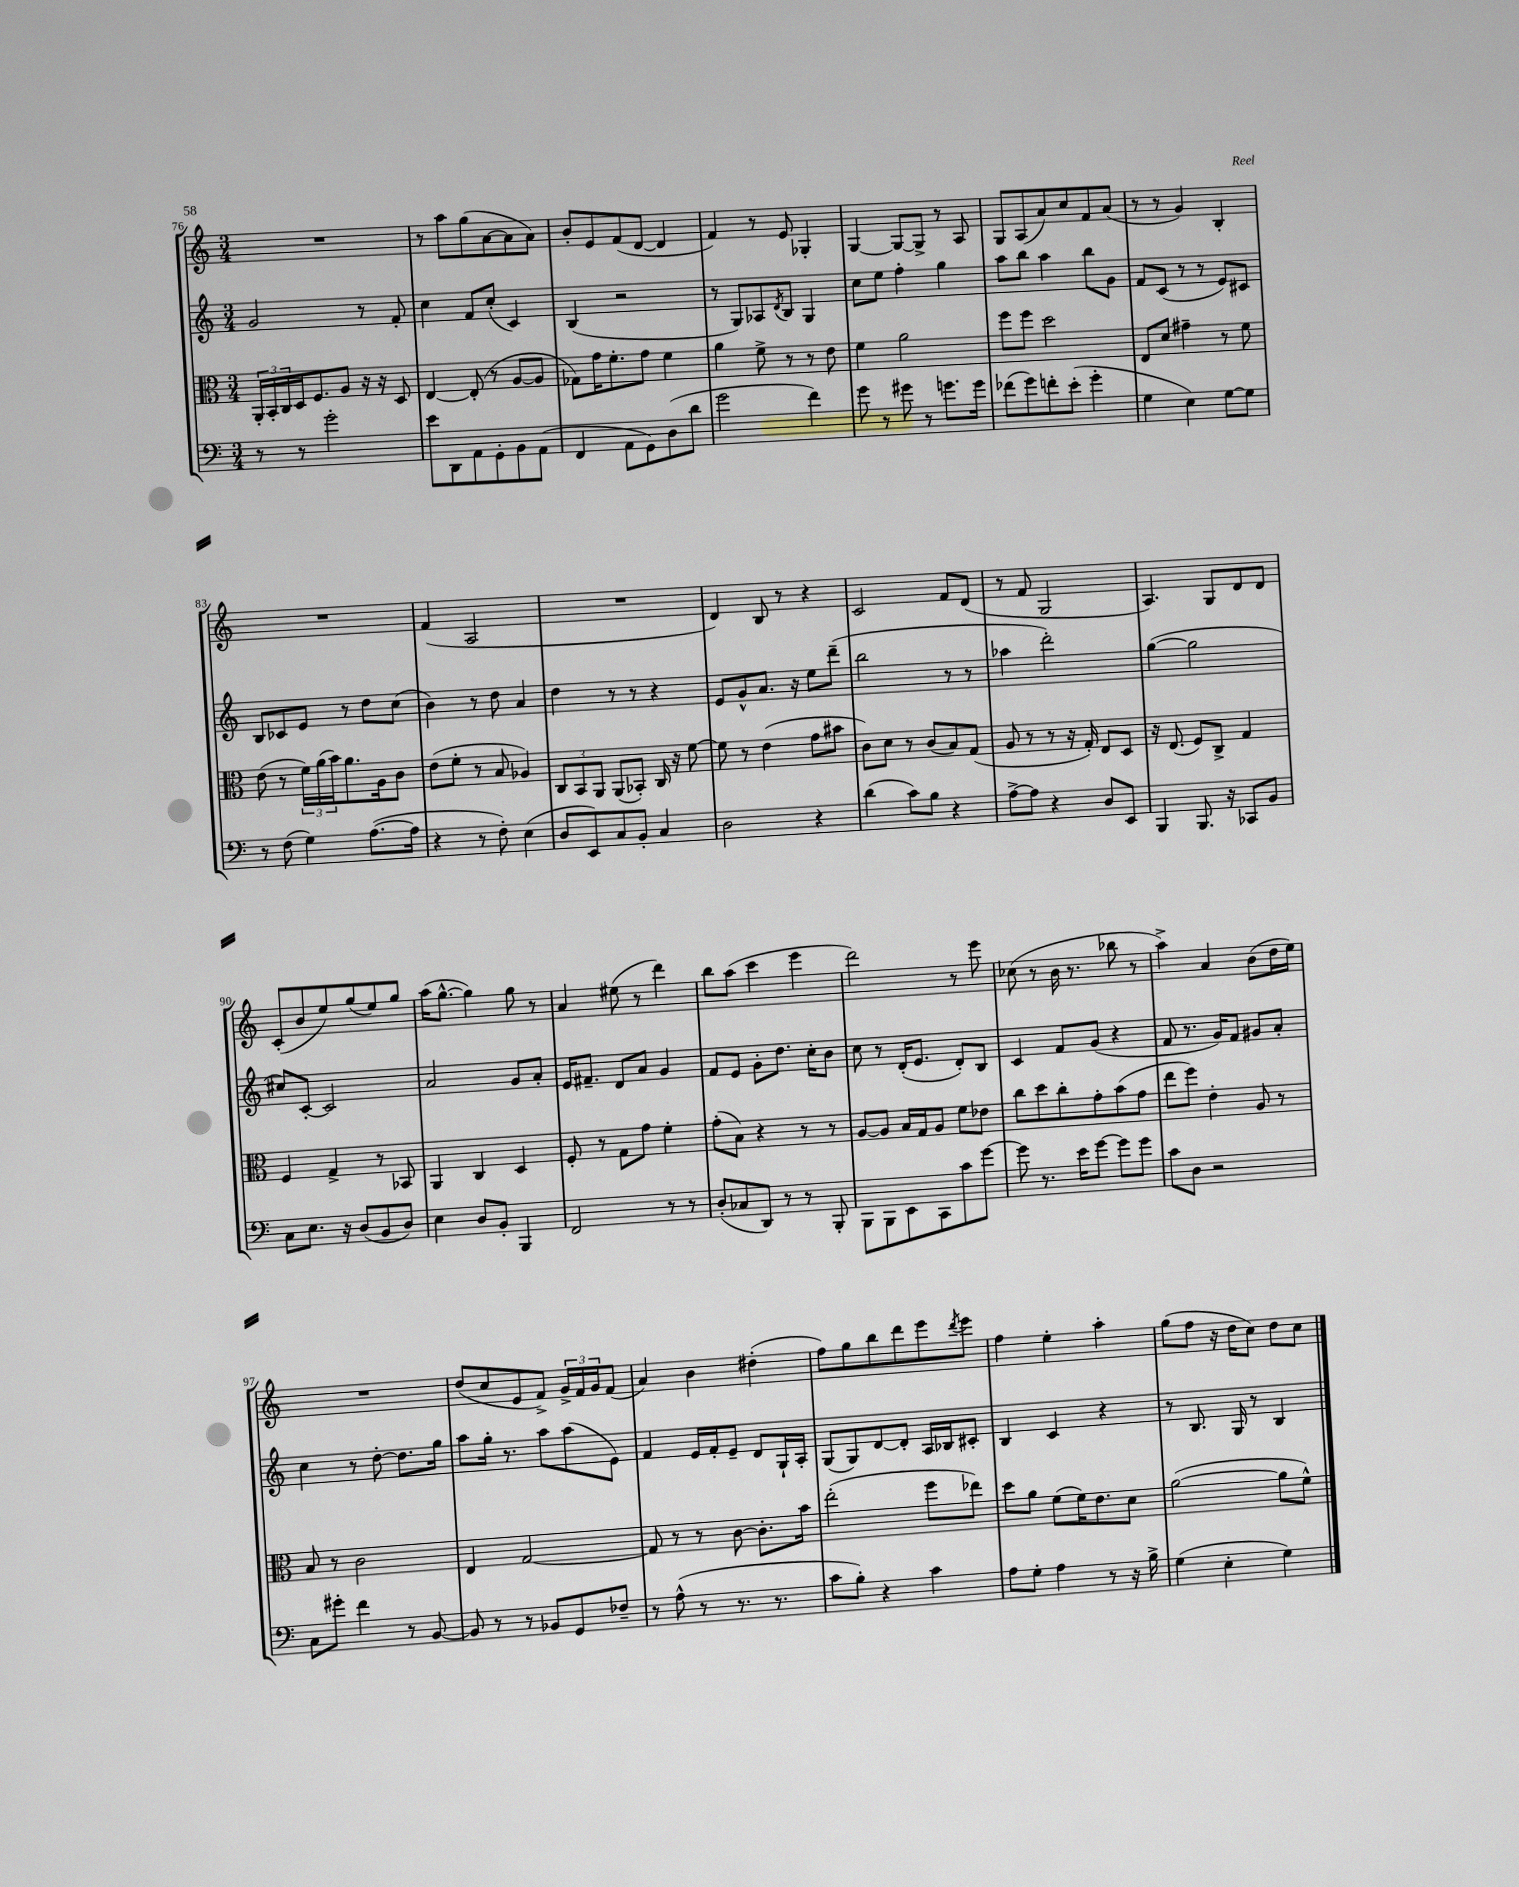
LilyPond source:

<<
\new StaffGroup <<
\new Staff = "s0" {
    \clef treble \key c \major \numericTimeSignature \time 3/4
    R2. |
    r8 a''8 g''8( a'8~ a'8 a'8) |
    b'8-. e'8 f'8( d'8~ d'4 |
    f'4) r8 e'8 ges4-. |
    g4~ g8~ g8-> r8 a8 |
    g8 a8( a'8) c''8 f'8 a'8( |
    r8 r8 g'4) b4-. |
    R2. |
    f'4( a2 |
    R2. |
    d'4) b8 r8 r4 |
    c'2 f'8 d'8( |
    r8 f'8 g2 |
    a4.) g8 d'8 d'8 |
    c'8-.( b'8 e''8) g''8( e''8) g''8 |
    a''16( g''8.~-^ g''4) g''8 r8 |
    a'4 eis''8( r8 d'''4) |
    b''8 a''8( c'''4 e'''4 |
    d'''2) r8 e'''8 |
    ces''8( r8 b'16 r8. bes''8 r8 |
    a''4->) a'4 b'8( d''16 e''16) |
    R2. |
    d''8( c''8 e'8 f'8->) \tuplet 3/2 { g'16-> f'16 g'16 } f'8( |
    a'4) b'4 dis''4-.( |
    f''8) g''8 b''8 d'''8 e'''8 \acciaccatura { d'''8 } e'''8 |
    f''4 e''4-. a''4-. |
    g''8( f''8 r16 d''16 c''8) d''8 c''8 \bar "|." |
}
\new Staff = "s1" {
    \clef treble \key c \major \numericTimeSignature \time 3/4
    g'2 r8 f'8-. |
    c''4 f'8 c''8-.( c'4) |
    b4( r2 |
    r8 g8) aes8 \acciaccatura { d'8 } b8 g4 |
    c''8 e''8 f''4-. g''4 |
    a''8 b''8 a''4 b''8 g'8 |
    f'8 c'8( r8 r8 e'8) cis'8 |
    b8 ces'8 e'8 r8 d''8 c''8( |
    b'4) r8 d''8 a'4 |
    d''4 r8 r8 r4 |
    e'8 g'8-^ a'8. r16 e''8 d'''8--( |
    b''2 r8 r8 |
    aes''4 d'''2-.) |
    g''4~( g''2 |
    cis''8) c'8~-. c'2 |
    a'2 g'8 a'8-. |
    e'16 fis'8.-- d'8 a'8 g'4 |
    f'8 e'8 g'8-. d''8. c''16-. b'8 |
    c''8 r8 d'16-.( e'8. d'8-.) b8 |
    c'4 f'8 g'8( r4 |
    f'8 r8. g'16) f'8 gis'8 a'8-. |
    c''4 r8 d''8~-. d''8. g''16 |
    a''8 g''16-. r8. a''8 a''8( e'8) |
    f'4 e'16 f'16-. e'8-- d'8 g16-! a16-. |
    g8( g8) d'8~ d'8-. a16 bes16 cis'8-. |
    b4 c'4 r4 |
    r8 b8. g16 r8 b4 \bar "|." |
}
\new Staff = "s2" {
    \clef alto \key c \major \numericTimeSignature \time 3/4
    \tuplet 3/2 { a,16-. b,16-. c16 } d16 f8. a8 r16 r16 d8 |
    e4~ e8-.( r8 a8~ a8 |
    ges8) g'16 f'8.-. g'8 f'4 |
    a'4 f'8-> r8 r8 e'8 |
    f'4 a'2 |
    f''8 f''8 d''2 |
    e8 d'8 gis'4-- r8 f'8 |
    e'8( r8 \tuplet 3/2 { f'16) a'16( b'16) } a'8. a16 c'8 |
    e'8( f'8-. r8 b8 aes4) |
    \tuplet 3/2 { c8 b,8 a,8 } a,8( bes,8-.) c16 r16 f'8~ |
    f'8 r8 e'4( g'8 bis'8 |
    c'8) d'8 r8 c'8( b8) g8( |
    a8 r8 r8 r16 g16-.) e8 d8 |
    r16 e8.( f8) c8-> g4 |
    f4 g4-> r8 bes,8 |
    a,4 c4 d4 |
    f8-. r8 g8 g'8 f'4-. |
    g'8-.( b8) r4 r8 r8 |
    a8~ a8 b16 g16 a8 f'8 ees'8 |
    c''8 d''8 c''8-. g'8-. b'8( g'8 |
    e''8 f''8) e'4-. a8 r8 |
    b8 r8 c'2 |
    e4 g2~ |
    g8 r8 r8 c'8~ c'8.-. b'16 |
    e''2-.( f''8 ees''8) |
    d''8 a'8 f'8( f'16) e'8. d'8 |
    a'2~( a'8 f'8-^) \bar "|." |
}
\new Staff = "s3" {
    \clef bass \key c \major \numericTimeSignature \time 3/4
    r8 r8 g'2-. |
    e'8 d,8 a,8 g,8-. b,8 a,8( |
    f,4 a,8 g,8) d8( d'8 |
    g'2 f'4) |
    g'8 r8 gis'8 r8 g'8. g'16 |
    fes'8( g'8) f'8-. e'8-.( g'4-. |
    g4 e4) g8~ g8 |
    r8 f8( g4) a8.~( a16 |
    r4 r8 f8-.) e4( |
    d8 e,8) c8 b,8-. c4 |
    d2 r4 |
    d'4( c'8) b8 r4 |
    a8~-> a8 r4 d8 e,8 |
    b,,4 b,,8. r16 ces,8 b,8 |
    c8 e8. r16 d8( b,8 d8) |
    e4 d8 b,8-. b,,4 |
    f,2 r8 r8 |
    d8-.( ces8 d,8) r8 r8 b,,8-. |
    b,,8 b,,8 e,8 c,8 c'8 g'8~ |
    g'8 r8. e'16 g'8~ g'8 g'8 |
    c'8 d8 r2 |
    c8 gis'8-. f'4 r8 b,8~ |
    b,8 r8 r8 bes,8 g,8 fes8-- |
    r8 a8-^( r8 r8. r8. |
    c'8 b8-.) r4 c'4 |
    a8 g8-. a4 r8 r16 b16-> |
    g4( e4-. g4) \bar "|." |
}
>>
>>
\layout { \context { \Score currentBarNumber = #76 } }
